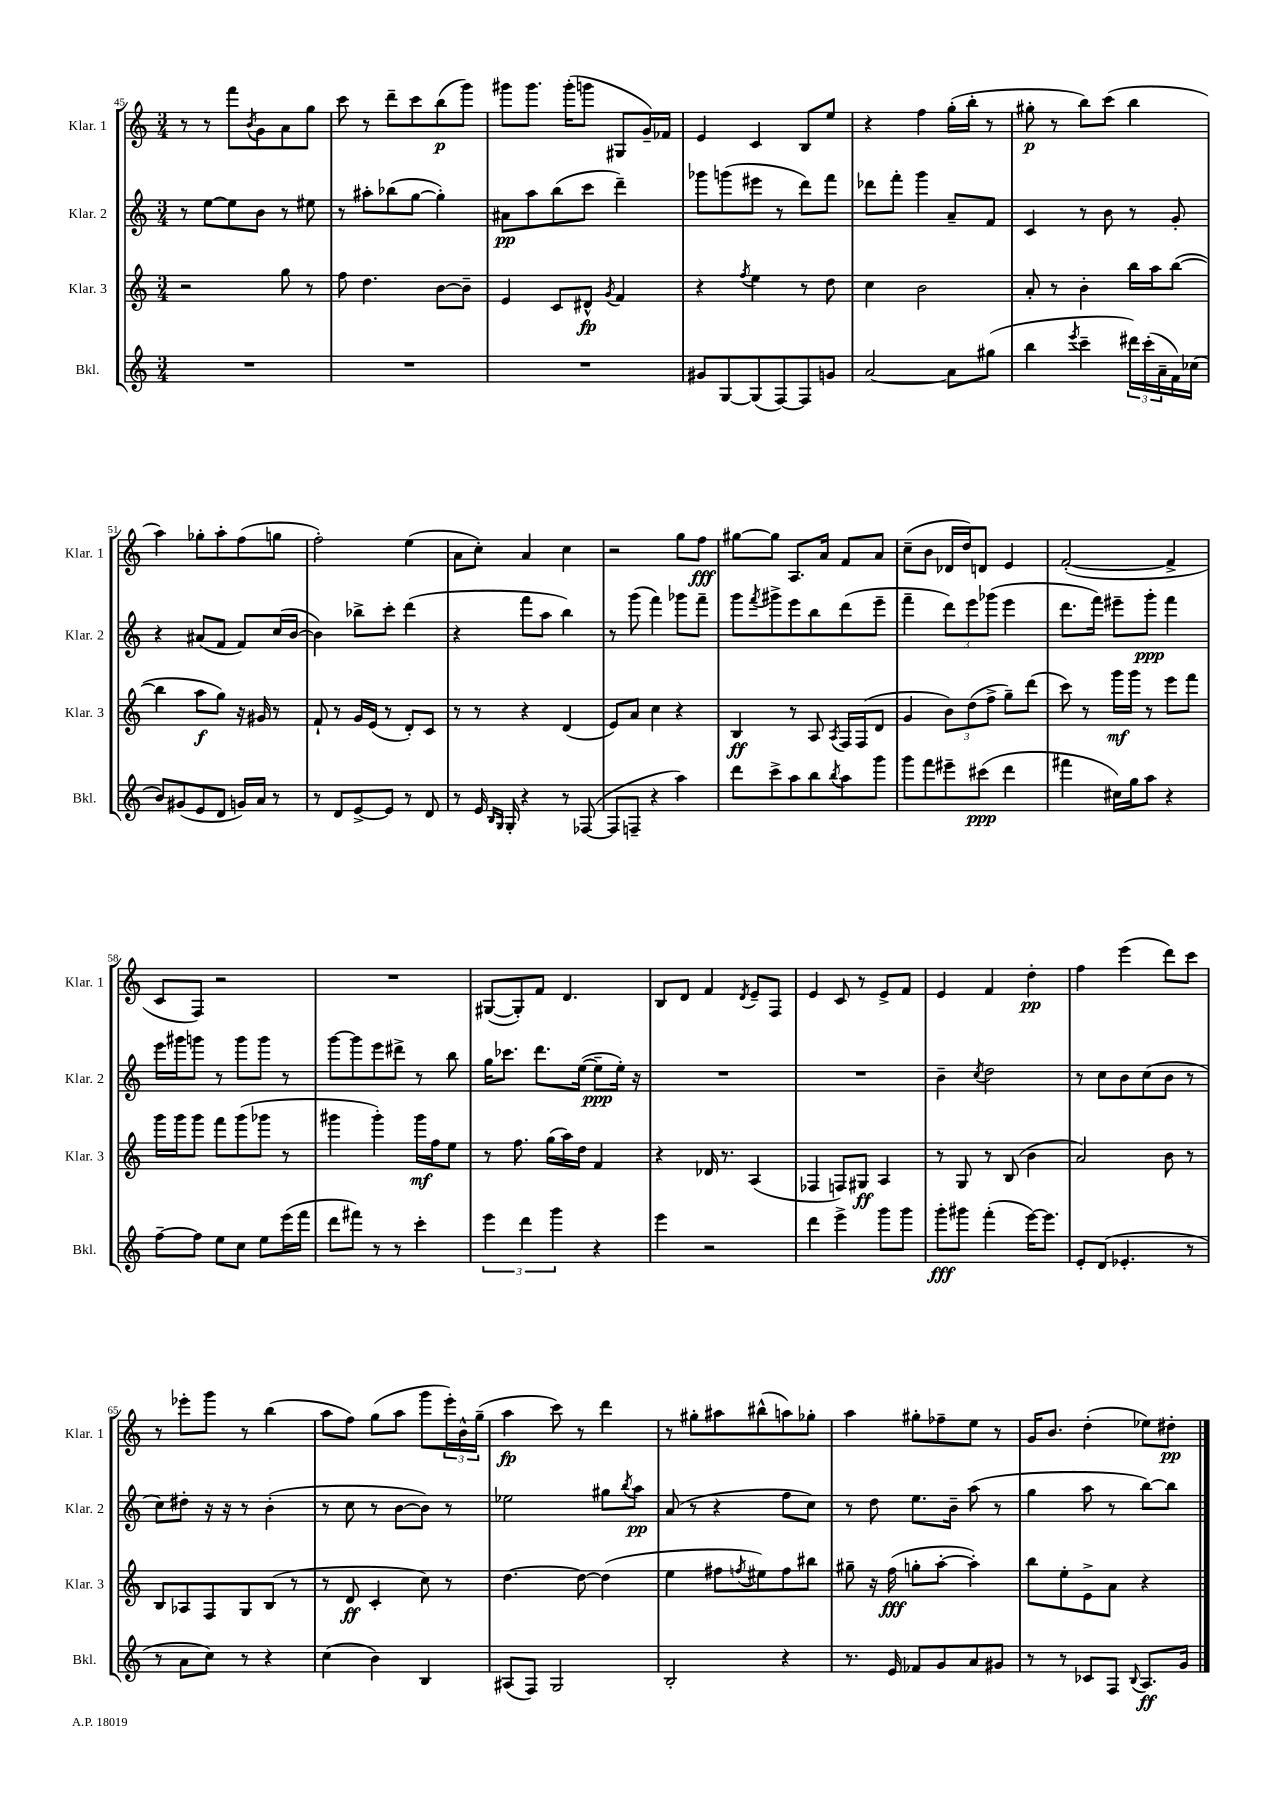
<<
\new StaffGroup <<
\new Staff = "s0" \with { instrumentName = "Klar. 1" shortInstrumentName = "Klar. 1" } {
    \clef treble \key c \major \numericTimeSignature \time 3/4
    r8 r8 f'''8 \acciaccatura { b'8 } g'8 a'8 g''8 |
    c'''8 r8 d'''8-- c'''8 b''8\p( g'''8) |
    gis'''8 gis'''8. gis'''16-.( g'''8 gis8 g'16--) fes'16 |
    e'4 c'4 b8 e''8 |
    r4 f''4 g''16-.( b''16-. r8 |
    gis''8-.\p r8 b''8) c'''8( b''4 |
    a''4) ges''8-. a''8-. f''8( g''8 |
    f''2-.) e''4( |
    a'8 c''8-.) a'4 c''4 |
    r2 g''8 f''8\fff |
    gis''8~ gis''8 a8. a'16 f'8 a'8 |
    c''8--( b'8 des'16 d''16) d'8 e'4 |
    f'2~-.( f'4-> |
    c'8 f8) r2 |
    R2. |
    gis8~( gis8-.) f'8 d'4. |
    b8 d'8 f'4 \acciaccatura { d'8 } e'8-- f8 |
    e'4 c'8 r8 e'8-> f'8 |
    e'4 f'4 d''4-.\pp |
    f''4 e'''4( d'''8) c'''8 |
    r8 ees'''8-. g'''8 r8 b''4( |
    a''8 f''8) g''8( a''8 g'''8 \tuplet 3/2 { e'''16-.) b'16-^ g''16--( } |
    a''4\fp c'''8) r8 d'''4 |
    r8 gis''8-. ais''8 bis''8-^( a''8) ges''8-. |
    a''4 gis''8-. fes''8-- e''8 r8 |
    g'16 b'8. d''4-.( ees''8) dis''8-.\pp \bar "|." |
}
\new Staff = "s1" \with { instrumentName = "Klar. 2" shortInstrumentName = "Klar. 2" } {
    \clef treble \key c \major \numericTimeSignature \time 3/4
    r8 e''8~ e''8 b'8 r8 eis''8 |
    r8 ais''8-. bes''8( g''8~ g''4-.) |
    ais'8\pp a''8 b''8( c'''8 d'''4--) |
    ges'''8 g'''8( eis'''8 r8 d'''8) f'''8 |
    des'''8 f'''8-. g'''4 a'8-- f'8 |
    c'4 r8 b'8 r8 g'8-. |
    r4 ais'8( f'8 f'8) c''16( b'16~ |
    b'4) bes''8-> c'''8-. d'''4( |
    r4 f'''8 a''8 b''4) |
    r8 g'''8( f'''4) ges'''8 f'''8-- |
    g'''8 \acciaccatura { f'''8 } gis'''8-> e'''8 b''8 d'''8( e'''8-- |
    f'''4-- \tuplet 3/2 { d'''8) e'''8 ges'''8( } e'''4 |
    d'''8. f'''16) eis'''8-- g'''8-.\ppp f'''4 |
    e'''16 gis'''16 g'''8 r8 g'''8 g'''8 r8 |
    g'''8~ g'''8 e'''8 dis'''8-> r8 b''8 |
    g''16 ces'''8. d'''8. e''16~( e''8--\ppp e''16-.) r16 |
    R2. |
    R2. |
    b'4-- \acciaccatura { c''8 } d''2 |
    r8 c''8 b'8 c''8( b'8 r8 |
    c''8) dis''8-. r16 r16 r8 b'4-.( |
    r8 c''8 r8 b'8~ b'8) r8 |
    ees''2 gis''8 \acciaccatura { b''8 } a''8\pp |
    a'8( r8 r4 f''8 c''8) |
    r8 d''8 e''8. b'16-- a''8( r8 |
    g''4 a''8 r8 b''8~) b''8 \bar "|." |
}
\new Staff = "s2" \with { instrumentName = "Klar. 3" shortInstrumentName = "Klar. 3" } {
    \clef treble \key c \major \numericTimeSignature \time 3/4
    r2 g''8 r8 |
    f''8 d''4. b'8~ b'8-- |
    e'4 c'8 dis'8-^\fp \acciaccatura { g'8 } f'4 |
    r4 \acciaccatura { f''8 } e''4 r8 d''8 |
    c''4 b'2 |
    a'8-. r8 b'4-. b''16 a''16 b''8~( |
    b''4 a''8\f g''8) r16 gis'16 r8 |
    f'8-! r8 g'16 e'16( r8 d'8-.) c'8 |
    r8 r8 r4 d'4( |
    e'8) a'8 c''4 r4 |
    b4\ff r8 a8 \acciaccatura { a8 } f16 f16( d'8 |
    g'4 \tuplet 3/2 { b'8) d''8( f''8-> } g''8--) d'''8( |
    c'''8) r8 g'''16\mf g'''16 r8 e'''8 f'''8 |
    g'''16 g'''16 g'''8 f'''8 g'''8( ges'''8 r8 |
    gis'''4 gis'''4-.) gis'''16\mf f''16 e''8 |
    r8 f''8. g''16( a''16) d''16 f'4 |
    r4 des'16 r8. a4( |
    fes4 f8) gis8\ff a4 |
    r8 g8 r8 b8( b'4 |
    a'2) b'8 r8 |
    b8 aes8 f8 g8 b8( r8 |
    r8 d'8\ff c'4-. c''8) r8 |
    d''4.~ d''8~ d''4( |
    e''4 fis''8 \acciaccatura { f''8 } eis''8) f''8 bis''8 |
    gis''8-- r16 f''16\fff( g''8-. a''8~-. a''4-.) |
    b''8 e''8-. e'8-> a'8 r4 \bar "|." |
}
\new Staff = "s3" \with { instrumentName = "Bkl." shortInstrumentName = "Bkl." } {
    \clef treble \key c \major \numericTimeSignature \time 3/4
    R2. |
    R2. |
    R2. |
    gis'8 g8~ g8( f8~) f8 g'8 |
    a'2~ a'8 gis''8( |
    b''4 \acciaccatura { e'''8 } c'''4-- \tuplet 3/2 { dis'''16) c'''16-.( a'16-- } f'16) ces''16( |
    b'8) gis'8( e'8 d'8 g'16) a'16 r8 |
    r8 d'8 e'8~-> e'8 r8 d'8 |
    r8 e'16 \grace { b16 g16 } g16-. r4 r8 fes8~( |
    fes8 f8-- r4 a''4) |
    d'''8 c'''8-> a''8 b''8 \acciaccatura { b''8 } a''8 g'''8 |
    g'''8 f'''8 eis'''8-- cis'''8\ppp( d'''4 |
    fis'''4 cis''16) g''16 a''8 r4 |
    f''8~-- f''8 e''8 c''8 e''8 e'''16( f'''16 |
    d'''8 fis'''8) r8 r8 c'''4-. |
    \tuplet 3/2 { e'''4 d'''4 g'''4 } r4 |
    e'''4 r2 |
    d'''4 e'''4-> g'''8 g'''8 |
    g'''8-.\fff gis'''8 f'''4-.( e'''16~) e'''8. |
    e'8-. d'8( ees'4.-. r8 |
    r8 a'8 c''8) r8 r4 |
    c''4( b'4) b4 |
    ais8( f8) g2 |
    b2-. r4 |
    r8. e'16 fes'8 g'8 a'8 gis'8 |
    r8 r8 ces'8 f8 \appoggiatura { b8 } a8.\ff g'16 \bar "|." |
}
>>
>>
\layout { \context { \Score currentBarNumber = #45 } }
